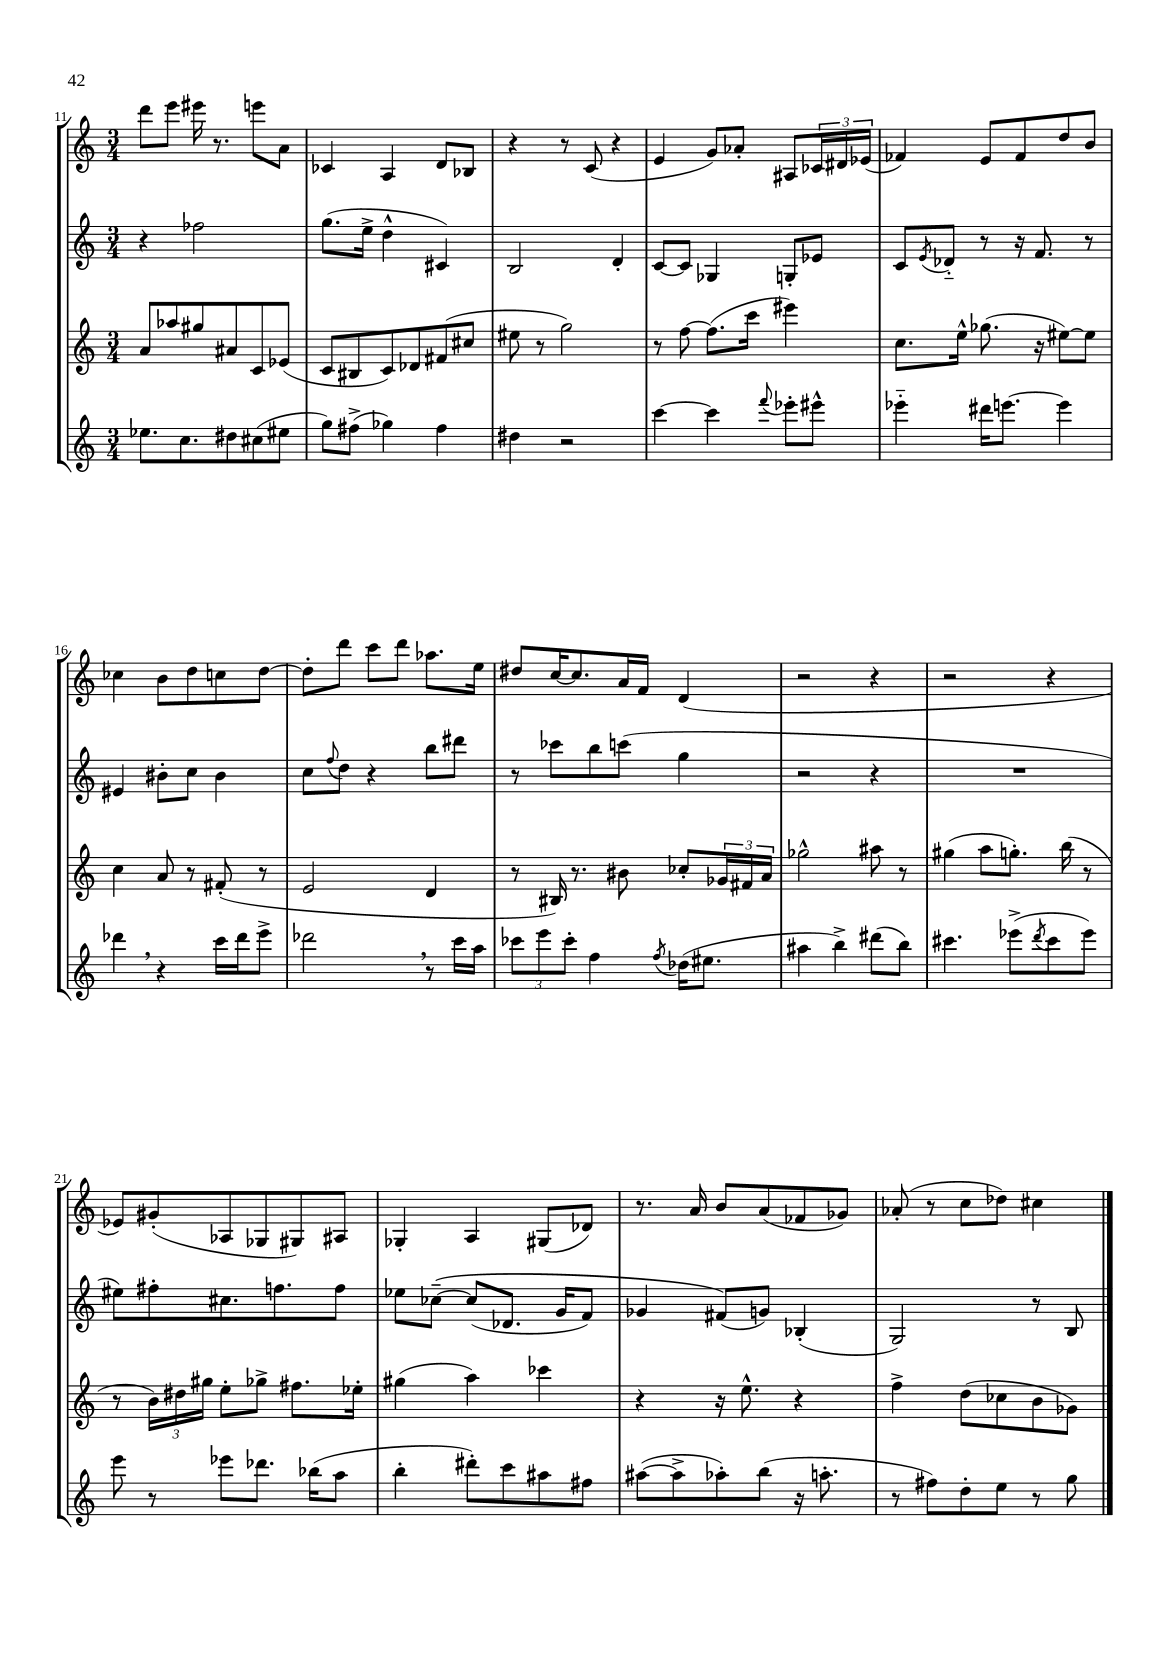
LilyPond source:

<<
\new StaffGroup <<
\new Staff = "s0" {
    \clef treble \key c \major \numericTimeSignature \time 3/4
    d'''8 e'''8 eis'''16 r8. e'''8 a'8 |
    ces'4 a4 d'8 bes8 |
    r4 r8 c'8( r4 |
    e'4 g'8) aes'8-. ais8 \tuplet 3/2 { ces'16 dis'16 ees'16( } |
    fes'4) e'8 fes'8 d''8 b'8 |
    ces''4 b'8 d''8 c''8 d''8~ |
    d''8-. d'''8 c'''8 d'''8 aes''8. e''16 |
    dis''8 c''16~ c''8. a'16 f'16 d'4( |
    r2 r4 |
    r2 r4 |
    ees'8) gis'8-.( aes8 ges8 gis8) ais8 |
    ges4-. a4 gis8( des'8) |
    r8. a'16 b'8 a'8( fes'8 ges'8) |
    aes'8-.( r8 c''8 des''8) cis''4 \bar "|." |
}
\new Staff = "s1" {
    \clef treble \key c \major \numericTimeSignature \time 3/4
    r4 fes''2 |
    g''8.( e''16-> d''4-^ cis'4) |
    b2 d'4-. |
    c'8~ c'8 ges4 g8-. ees'8 |
    c'8 \acciaccatura { e'8 } des'8-_ r8 r16 f'8. r8 |
    eis'4 bis'8-. c''8 bis'4 |
    c''8 \appoggiatura { f''8 } d''8 r4 b''8 dis'''8 |
    r8 ces'''8 b''8 c'''8( g''4 |
    r2 r4 |
    R2. |
    eis''8) fis''8-. cis''8. f''8. f''8 |
    ees''8 ces''8~--\( ces''8( des'8. g'16 f'8) |
    ges'4 fis'8(\) g'8) bes4-.( |
    g2) r8 b8 \bar "|." |
}
\new Staff = "s2" {
    \clef treble \key c \major \numericTimeSignature \time 3/4
    a'8 aes''8 gis''8 ais'8 c'8 ees'8( |
    c'8 bis8 c'8) des'8 fis'8( cis''8 |
    eis''8 r8 g''2) |
    r8 f''8~ f''8.( c'''16 eis'''4) |
    c''8. e''16-^ ges''8.( r16 eis''8~) eis''8 |
    c''4 a'8 r8 fis'8-.( r8 |
    e'2 d'4 |
    r8 bis16) r8. bis'8 ces''8-. \tuplet 3/2 { ges'16 fis'16 a'16 } |
    ges''2-^ ais''8 r8 |
    gis''4( a''8 g''8.-.) b''16( r8 |
    r8 \tuplet 3/2 { b'16) dis''16 gis''16 } e''8-. ges''8-> fis''8. ees''16-. |
    gis''4( a''4) ces'''4 |
    r4 r16 e''8.-^ r4 |
    f''4-> d''8( ces''8 b'8 ges'8) \bar "|." |
}
\new Staff = "s3" {
    \clef treble \key c \major \numericTimeSignature \time 3/4
    ees''8. c''8. dis''8 cis''8( eis''8 |
    g''8) fis''8->( ges''4) fis''4 |
    dis''4 r2 |
    c'''4~ c'''4 \appoggiatura { f'''8 } ees'''8-. eis'''8-^ |
    ees'''4-_ dis'''16 e'''8.~ e'''4 |
    des'''4 \breathe r4 c'''16 des'''16 e'''8-> |
    des'''2 \breathe r8 c'''16 a''16 |
    \tuplet 3/2 { ces'''8 e'''8 ces'''8-. } f''4 \acciaccatura { f''8 } des''16( eis''8. |
    ais''4 b''4->) dis'''8( b''8) |
    cis'''4. ees'''8->( \acciaccatura { d'''8 } cis'''8 ees'''8) |
    e'''8 r8 ees'''8 des'''8. bes''16( a''8 |
    b''4-. dis'''8-.) c'''8 ais''8 fis''8 |
    ais''8~( ais''8-> aes''8-.) b''8( r16 a''8.-. |
    r8 fis''8) d''8-. e''8 r8 g''8 \bar "|." |
}
>>
>>
\layout { \context { \Score currentBarNumber = #11 } }
